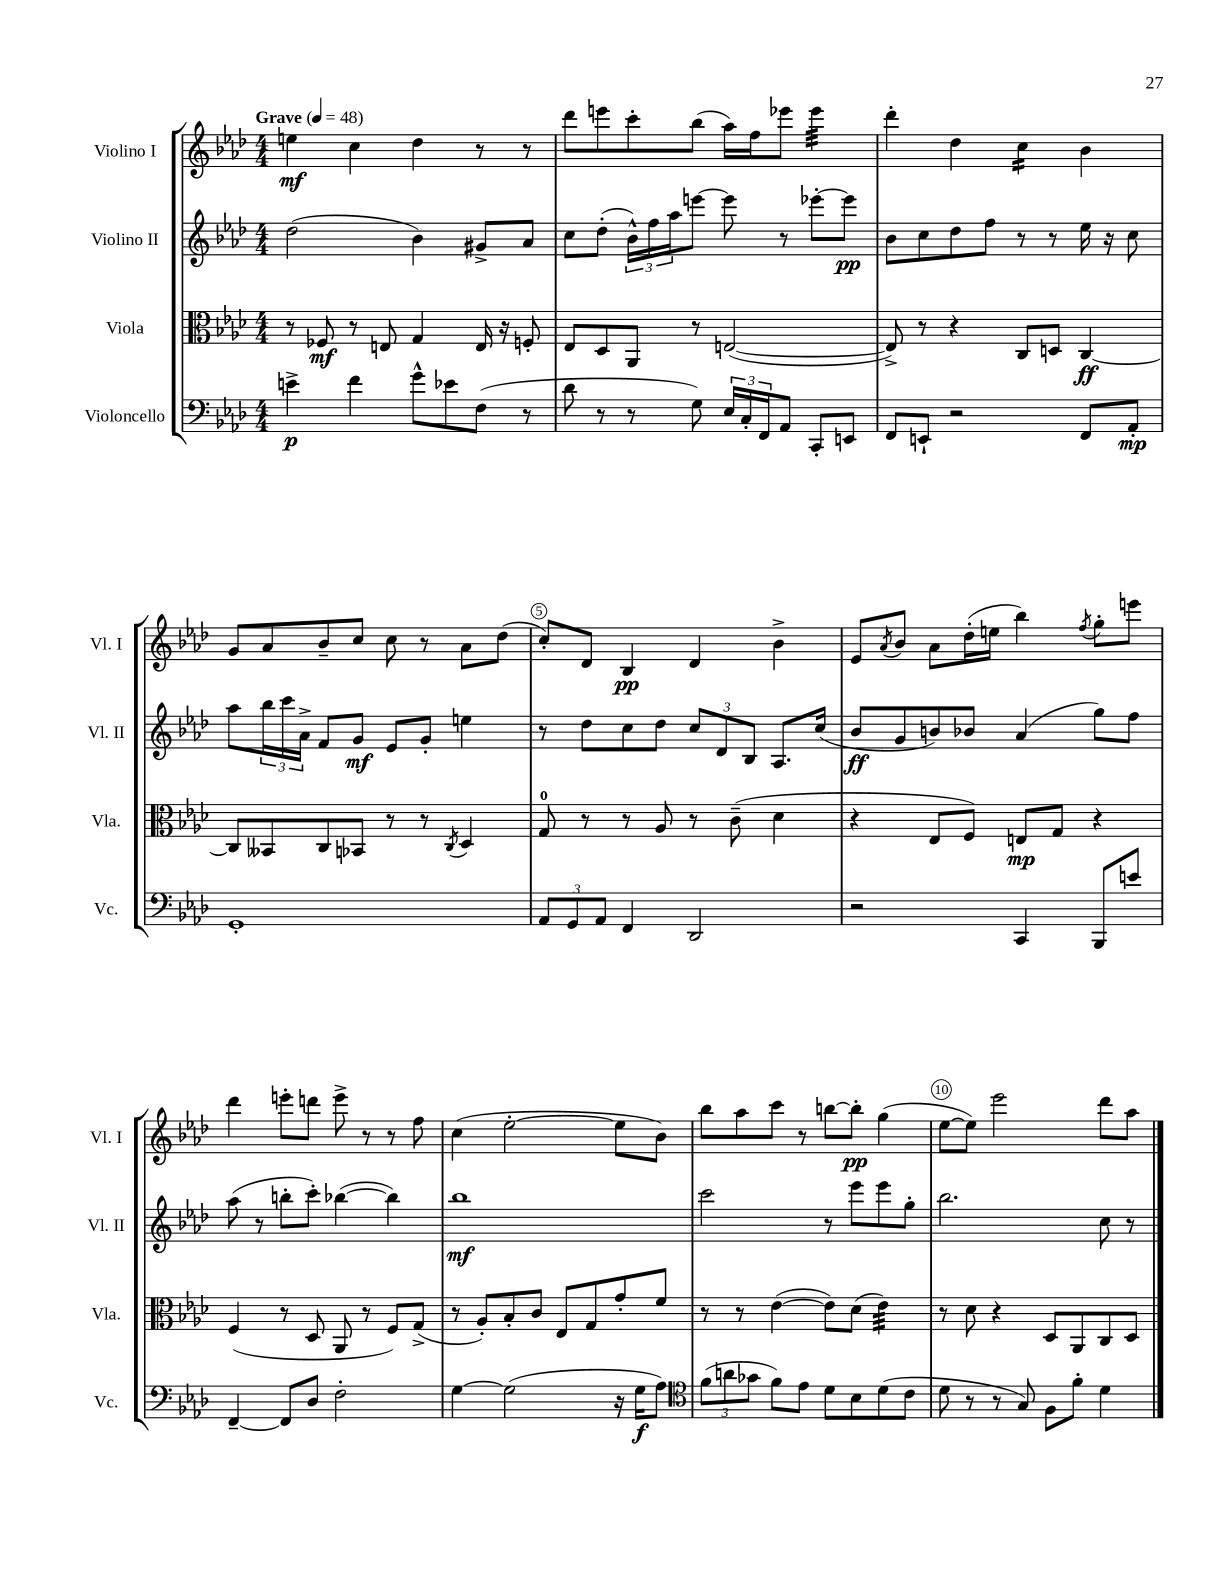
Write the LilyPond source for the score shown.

<<
\new StaffGroup <<
\new Staff = "s0" \with { instrumentName = "Violino I" shortInstrumentName = "Vl. I" } {
    \clef treble \key aes \major \numericTimeSignature \time 4/4 \tempo "Grave" 4 = 48
    e''4\mf c''4 des''4 r8 r8 |
    des'''8 e'''8 c'''8-. bes''8( aes''16) f''16 ees'''8 ees'''4:32 |
    des'''4-. des''4 c''4:16 bes'4 |
    g'8 aes'8 bes'8-- c''8 c''8 r8 aes'8 des''8( |
    c''8-.) des'8 bes4\pp des'4 bes'4-> |
    ees'8 \acciaccatura { aes'8 } bes'8 aes'8 des''16-.( e''16 bes''4) \acciaccatura { f''8 } g''8-. e'''8 |
    des'''4 e'''8-. d'''8 e'''8-> r8 r8 f''8 |
    c''4( ees''2~-. ees''8 bes'8) |
    bes''8 aes''8 c'''8 r8 b''8~ b''8-.\pp g''4( |
    ees''8~ ees''8) ees'''2 des'''8 aes''8 \bar "|." |
}
\new Staff = "s1" \with { instrumentName = "Violino II" shortInstrumentName = "Vl. II" } {
    \clef treble \key aes \major \numericTimeSignature \time 4/4
    des''2( bes'4) gis'8-> aes'8 |
    c''8 des''8-.( \tuplet 3/2 { bes'16-^) f''16 aes''16 } e'''8~ e'''8 r8 ees'''8~-. ees'''8\pp |
    bes'8 c''8 des''8 f''8 r8 r8 ees''16 r16 c''8 |
    aes''8 \tuplet 3/2 { bes''16 c'''16 aes'16-> } f'8 g'8\mf ees'8 g'8-. e''4 |
    r8 des''8 c''8 des''8 \tuplet 3/2 { c''8 des'8 bes8 } aes8. c''16( |
    bes'8\ff g'8 b'8) bes'8 aes'4( g''8) f''8 |
    aes''8( r8 b''8-. c'''8-.) bes''4~( bes''4) |
    bes''1\mf |
    c'''2 r8 ees'''8 ees'''8 g''8-. |
    bes''2. c''8 r8 \bar "|." |
}
\new Staff = "s2" \with { instrumentName = "Viola" shortInstrumentName = "Vla." } {
    \clef alto \key aes \major \numericTimeSignature \time 4/4
    r8 fes8\mf r8 e8 g4 e16 r16 f8-. |
    ees8 des8 aes,8 r8 e2~( |
    e8->) r8 r4 c8 d8 c4~\ff |
    c8 beses,8 c8 bes,8 r8 r8 \acciaccatura { c8 } des4 |
    g8-0 r8 r8 aes8 r8 c'8--( des'4 |
    r4 ees8 f8) e8\mp g8 r4 |
    f4( r8 des8 aes,8 r8 f8) g8->( |
    r8 aes8-.) bes8-. c'8 ees8 g8 g'8-. f'8 |
    r8 r8 ees'4~( ees'8) des'8( ees'4:32) |
    r8 des'8 r4 des8 aes,8 c8 des8 \bar "|." |
}
\new Staff = "s3" \with { instrumentName = "Violoncello" shortInstrumentName = "Vc." } {
    \clef bass \key aes \major \numericTimeSignature \time 4/4
    e'4->\p f'4 g'8-^ ees'8 f8( r8 |
    des'8 r8 r8 g8) \tuplet 3/2 { ees16 c16-. f,16 } aes,8 c,8-. e,8 |
    f,8 e,8-! r2 f,8 aes,8-.\mp |
    g,1-. |
    \tuplet 3/2 { aes,8 g,8 aes,8 } f,4 des,2 |
    r2 c,4 bes,,8 e'8 |
    f,4~-- f,8 des8 f2-. |
    g4~ g2( r16 g16\f aes8) |
    \clef tenor \tuplet 3/2 { f'8( a'8 ges'8 } f'8) ees'8 des'8 bes8 des'8( c'8 |
    des'8 r8 r8 g8) f8 f'8-. des'4 \bar "|." |
}
>>
>>
\layout { \context { \Score \override BarNumber.break-visibility = ##(#f #t #t) barNumberVisibility = #(every-nth-bar-number-visible 5) \override BarNumber.stencil = #(make-stencil-circler 0.1 0.3 ly:text-interface::print) } }
